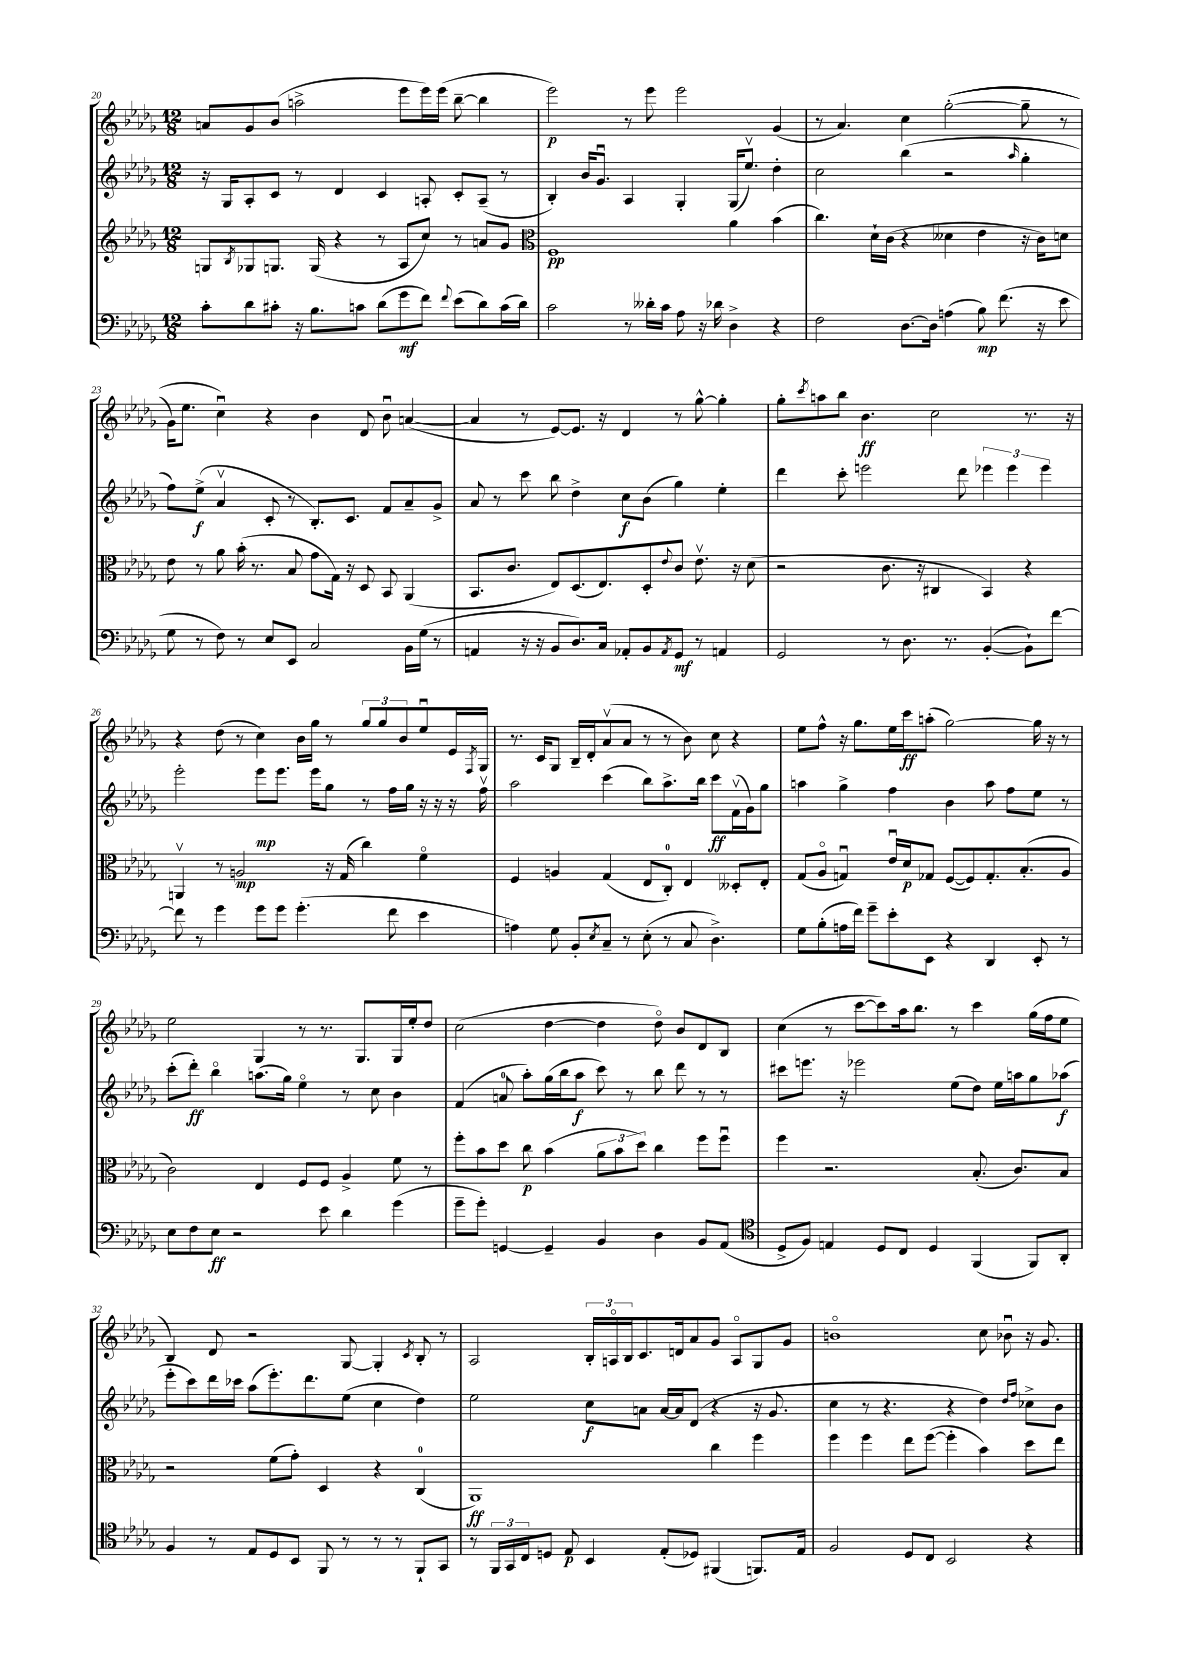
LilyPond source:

<<
\new StaffGroup <<
\new Staff = "s0" {
    \clef treble \key des \major \numericTimeSignature \time 12/8
    a'8 ges'8 bes'8( a''2-> ees'''8 ees'''16) ees'''16( bes''8~-- bes''4 |
    ees'''2\p) r8 ees'''8 ees'''2 ges'4( |
    r8 aes'4.) c''4 ges''2~-.(\( ges''8-- r8 |
    ges'16) ees''8. c''4\downbow\) r4 bes'4 des'8 bes'8\downbow a'4~( |
    a'4 r8 ees'8~) ees'8. r16 des'4 r8 ges''8~-^ ges''4-. |
    ges''8-. \acciaccatura { c'''8 } a''8 bes''8 bes'4.\ff c''2 r8. r16 |
    r4 des''8( r8 c''4) bes'16 ges''16 r8 \tuplet 3/2 { ges''8 ges''8 bes'8 } ees''8\downbow ees'16 \acciaccatura { f8 } ges16 |
    r8. c'16 ges8 bes16-- des'16-. aes'8\upbow( aes'8 r8 r8 bes'8) c''8 r4 |
    ees''8 f''8-^ r16 ges''8. ees''16 c'''16\ff a''8-.( ges''2~) ges''16 r16 r8 |
    ees''2 ges4 r8 r8. ges8. ges16 ees''16-. des''8 |
    c''2( des''4~ des''4 des''8\flageolet) bes'8 des'8 bes8 |
    c''4( r8 c'''8~ c'''8) aes''16 bes''8. r8 c'''4 ges''16( f''16 ees''8 |
    bes4) des'8 r2 ges8~ ges4-. \acciaccatura { c'8 } bes8-. r8 |
    aes2 \tuplet 3/2 { bes16-. a16\flageolet bes16 } c'8. d'16 aes'8 ges'8 a8\flageolet ges8 ges'8 |
    b'1\flageolet c''8 bes'8\downbow r16 ges'8. \bar "|." |
}
\new Staff = "s1" {
    \clef treble \key des \major \numericTimeSignature \time 12/8
    r16 ges16 aes8-. c'8 r8 des'4 c'4 a8-. c'8-. a8--( r8 |
    bes4-.) bes'16 ges'8.\downbow aes4 ges4-. ges16( ees''8.\upbow) des''4-. |
    c''2 bes''4( r2 \grace { aes''16 } ges''4-. |
    f''8) ees''8->\f( aes'4\upbow c'8-. r8 bes8.-.) c'8. f'8 aes'8-- ges'8-> |
    aes'8 r8 c'''8 bes''8 des''4-> c''8\f bes'8( ges''4) ees''4-. |
    des'''4 c'''8-. e'''2 des'''8 \tuplet 3/2 { ees'''4 ees'''4 ees'''4 } |
    ees'''2-. ees'''8\mp ees'''8. ees'''16 ges''8 r8 f''16 ges''16 r16 r16 r16 f''16\upbow |
    aes''2 c'''4( bes''8) aes''8.-> bes''16 c'''8\ff f'16\upbow( ges'16) ges''8 |
    a''4 ges''4-> f''4 bes'4 a''8 f''8 ees''8 r8 |
    c'''8-.( des'''8-.\ff) bes''4\flageolet a''8.( ges''16) ees''4\flageolet r8 c''8 bes'4 |
    f'4( a'8-0 aes''8-.) ges''16( bes''16 aes''8\f c'''8) r8 bes''8 des'''8 r8 r8 |
    cis'''8 e'''8. r16 ees'''2 ees''8( des''8) ees''16 a''16 ges''8 aes''8\f( |
    ees'''8-. c'''8) des'''16 ces'''16 aes''8( ees'''8.-.) des'''8. ees''8( c''4 des''4) |
    ees''2 c''8\f a'8 a'16~ a'16 des'8( r4 r16 ges'8. |
    c''4 r8 r4. r4 des''4) \grace { des''16 f''16 } ces''8-> bes'8 \bar "|." |
}
\new Staff = "s2" {
    \clef treble \key des \major \numericTimeSignature \time 12/8
    g8 \acciaccatura { bes8 } ges8 g8. g16( r4 r8 aes8 c''8) r8 a'8 ges'8 |
    \clef alto f1\pp aes'4 bes'4( |
    c''4.) des'16-! c'16( r4 deses'4 ees'4 r16 c'16) d'8 |
    ees'8 r8 aes'8 bes'16-.( r8. bes8 ges'8 ges16) r16 des8 bes,8 aes,4( |
    bes,8. c'8. ees8) des8.( ees8.) des8-. \appoggiatura { ees'8 } c'8 ees'8.\upbow r16 des'8( |
    r2 c'8. r16 cis4 bes,4) r4 |
    a,4\upbow r8 a2\mp r16 ges16( c''4) f'4\flageolet |
    f4 a4 ges4( ees8 c8-0-.) ees4 deses8-. ees8-. |
    ges8( aes8\flageolet g4\downbow) ees'16\downbow des'16\p ges8 f8~( f8) ges8.-. bes8.-.( aes8 |
    c'2) ees4 f8 f8 aes4-> f'8 r8 |
    f''8-. bes'8 des''8 c''8\p bes'4( \tuplet 3/2 { aes'8 bes'8 des''8) } c''4 f''8 f''8\downbow |
    f''4 r2. bes8.-.( c'8.) bes8 |
    r2 f'8( ges'8-.) des4 r4 c4-0( |
    aes,1\ff) c''4 f''4 |
    f''4 f''4 ees''8 f''8~( f''4-. bes'4) des''8 ees''8 \bar "|." |
}
\new Staff = "s3" {
    \clef bass \key des \major \numericTimeSignature \time 12/8
    c'8-. des'8 cis'8-. r16 bes8. c'8 des'8( ges'8\mf f'8) \appoggiatura { f'8 } ees'8( des'8) c'16( des'16) |
    c'2 r8 deses'16-. c'16 aes8 r16 des'16 des4-> r4 |
    f2 des8.~ des16 a4( bes8\mp) f'8.( r16 ees'8 |
    ges8 r8 f8) r8 ees8 ees,8 c2 bes,16 ges16( r8 |
    a,4 r16 r16 bes,8 des8.) c16 aes,8-. bes,8 \acciaccatura { aes,8 } ges,8\mf r8 a,4 |
    ges,2 r8 des8. r8. bes,4~-.( bes,8-!) f'8~ |
    f'8 r8 ges'4 ges'8 ges'8 ges'4.-.( f'8 ees'4 |
    a4) ges8 bes,8-. \acciaccatura { ees8 } c8-- r8 ees8-.( r8 c8 des4.->) |
    ges8 bes8-.( a16 f'16) ges'8-- ees'8-. ees,8 r4 des,4 ees,8-. r8 |
    ees8 f8 ees8\ff r2 ees'8 des'4 ges'4( |
    ges'8-- ges'8-.) g,4~ g,4-- bes,4 des4 bes,8 aes,8( |
    \clef tenor des8-> f8) e4 des8 c8 des4 f,4( f,8) aes,8-. |
    f4 r8 ees8 des8 bes,8 f,8 r8 r8 r8 f,8-! ges,8 |
    r8 \tuplet 3/2 { f,16 ges,16 c16 } d8 ees8\p bes,4 ees8-.( des8) fis,4( f,8.) ees16 |
    f2 des8 c8 bes,2 r4 \bar "|." |
}
>>
>>
\layout { \context { \Score currentBarNumber = #20 } }
